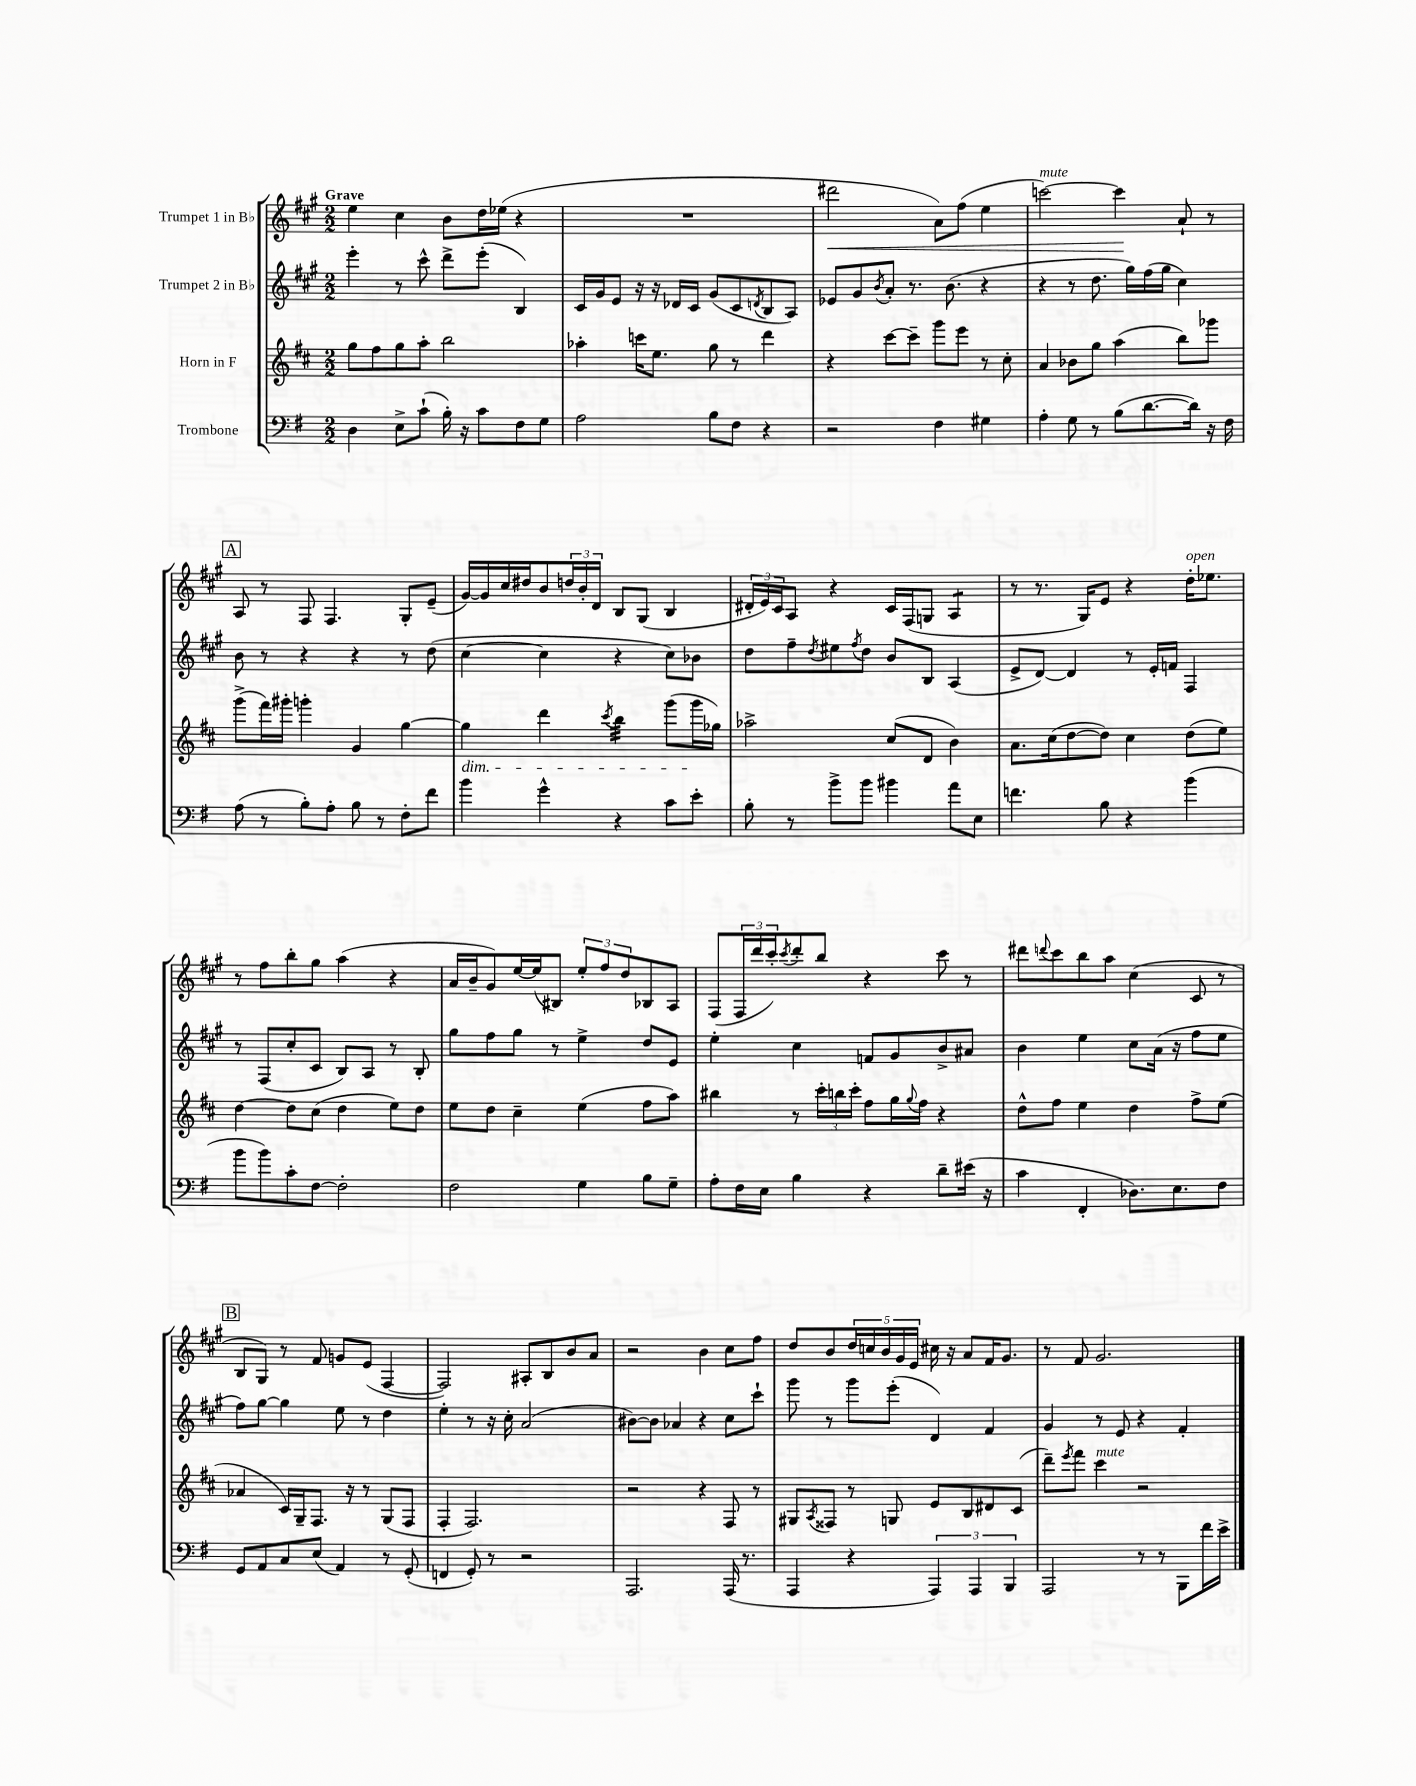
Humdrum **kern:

**kern	**kern	**kern	**kern	**dynam
*part4	*part3	*part2	*part1	*part1
*staff4	*staff3	*staff2	*staff1	*staff1
*I"Trombone	*I"Horn in F	*I"Trumpet 2 in B♭	*I"Trumpet 1 in B♭	*
*clefF4	*clefG2	*clefG2	*clefG2	*
*k[f#]	*k[f#c#]	*k[f#c#g#]	*k[f#c#g#]	*
*M2/2	*M2/2	*M2/2	*M2/2	*
=1	=1	=1	=1	=1
!	!	!	!LO:TX:a:B:t=Grave	!
4D\	8gg\L	4eee'\	4ee\	.
.	8ff#\	.	.	.
8E^\L	8gg\	8r	4cc#\	.
(8c`\J	8aa'\J	8ccc#^^\	.	.
16B'\)	2bb\	8ddd^\L	8b\L	.
16r	.	.	.	.
8c\L	.	(8eee'\J	16dd\L	.
.	.	.	(16ee-X\JJ	.
8F#\	.	4B/)	4r	.
8G\J	.	.	.	.
=2	=2	=2	=2	=2
2A\	4aa-X'\	16c#/LL	1r	.
.	.	16g#/J	.	.
.	.	8e/J	.	.
.	16cccn\KL	16r	.	.
.	8.ee\J	16r	.	.
.	.	16d-X/LL	.	.
.	.	16c#/JJ	.	.
8B\L	8gg\	(8g#/L	.	.
8F#\J	8r	8c#/	.	.
.	.	8qdn/	.	.
4r	4ddd\	8B/	.	.
.	.	8A/J)	.	.
=3	=3	=3	=3	=3
!	!	!	!	!LO:HP:b
2r	4r	8e-X/L	2ddd#X\	<
.	.	8g#/	.	.
.	.	8qb/	.	.
.	[8ccc#\L	8a'/J	.	.
.	8ccc#~\J]	8.r	.	.
4F#\	8ggg\L	.	8a\L)	.
.	.	(8.b\	.	.
.	8eee\J	.	(8ff#\J	.
4G#X\	8r	4r	4ee\	.
.	8cc#'\	.	.	.
=4	=4	=4	=4	=4
!	!	!	!LO:TX:a:i:t=mute	!
4A'\	4a/	4r	[2cccn\)	.
8G\	8b-X\L	8r	.	.
8r	8gg\J	8.dd\	.	.
(8B\L	(4aa\	.	4ccc\]	.
.	.	16gg#\LL)	.	.
[8.d\	.	(16ff#\	.	.
.	.	16gg#\JJ	.	.
.	8bb\L)	4cc#\)	8a`/	[
16d\Jk])	.	.	.	.
16r	8ggg-X\J	.	8r	.
16F#\	.	.	.	.
!!LO:LB:g=z
!!LO:REH:place=s1:t=A
=5	=5	=5	=5	=5
(8A\	(8ggg^\L	8b\	8A/	.
8r	16fff#\L)	8r	8r	.
.	16ggg#X'\JJ	.	.	.
8B'\L)	4gggn'\	4r	8F#/	.
8A'\J	.	.	4.F#/	.
8B\	4g/	4r	.	.
8r	.	.	.	.
8F#'\L	[4gg\	8r	8G#'/L	.
8f#\J	.	(8dd\	(8e~/J	.
=6	=6	=6	=6	=6
!	!LO:TX:b:i:t=dim.	!	!	!
4b\	4gg\]	[4cc#\	[16g#/LL)	.
.	.	.	16g#/]	.
.	.	.	16cc#/	.
.	.	.	16dd#X/J	.
4g^^\	4ddd\	4cc#\]	8b/	.
.	.	.	24ddn/L	.
.	.	.	24b'/	.
.	.	.	24d/JJ	.
.	8qccc#/	.	.	.
*	*tremolo	*	*	*
4r	32bb\LLL	4r	8B/L	.
.	32bb\	.	.	.
.	32bb\	.	.	.
.	32bb\	.	.	.
.	32bb\	.	(8G#/J	.
.	32bb\	.	.	.
.	32bb\	.	.	.
.	32bb\JJJ	.	.	.
*	*Xtremolo	*	*	*
8c\L	(8ggg\L	8cc#\L)	4B/	.
8e'\J	16ggg\L	8b-X\J	.	.
.	16gg-X\JJ)	.	.	.
=7	=7	=7	=7	=7
8B'\	2aa-X^\	8dd\L	24d#X'/LL	.
.	.	.	24e/)	.
.	.	.	24c#/J	.
8r	.	8ff#~\	8A/J	.
.	.	8qdd/	.	.
8b^\L	.	8ee#X\	4r	.
.	.	8qff#/	.	.
8b\J	.	8dd\J	.	.
4b#X\	(8cc#/L	8b/L	16c#/LL	.
.	.	.	(16F#/J	.
.	8d/J	8B/J	8Gn/J	.
*	*	*	*tremolo	*
8a\L	4b\)	(4A/	8A/L	.
8E\J	.	.	8A/J	.
*	*	*	*Xtremolo	*
=8	=8	=8	=8	=8
4.fn\	8.a\L	8e^/L	8r	.
.	.	[8d/J)	8.r	.
.	(16cc#\k	.	.	.
.	[8dd\	4d/]	.	.
.	.	.	16G#/KL)	.
8B\	8dd\J])	.	8e/J	.
4r	4cc#\	8r	4r	.
.	.	16e'/LL	.	.
.	.	16fn/JJ	.	.
!	!	!	!LO:TX:a:i:t=open	!
(4b\	(8dd\L	4F#/	16dd'\KL	.
.	.	.	8.ee-X\J	.
.	8ee\J)	.	.	.
!!LO:LB:g=z
=9	=9	=9	=9	=9
8b\L	[4dd\	8r	8r	.
8b\)	.	(8F#/L	8ff#\L	.
8c'\	8dd\L]	8cc#'/	8bb'\	.
[8F#\J	(8cc#\J	8c#/J	8gg#\J	.
2F#'\]	4dd\	8B/L)	(4aa\	.
.	.	8A/J	.	.
.	8ee\L)	8r	4r	.
.	8dd\J	8B'/	.	.
=10	=10	=10	=10	=10
2F#\	8ee\L	8gg#\L	16a/LL	.
.	.	.	16b~/J	.
.	8dd\J	8ff#\	8g#/)	.
.	4cc#~\	8gg#\J	[16ee/L	.
.	.	.	(16ee/J]	.
.	.	8r	8B#X/J)	.
4G\	(4ee\	4ee^\	12ee'/L	.
.	.	.	12ff#/	.
.	.	.	12dd/	.
8B\L	8ff#\L	8dd/L	8B-X/	.
8G~\J	8aa\J)	8e/J	8A/J	.
=11	=11	=11	=11	=11
8A'\L	4bb#X\	4ee'\	(8F#/L	.
16F#\L	.	.	24F#/L	.
.	.	.	24ddd/	.
16E\JJ	.	.	.	.
.	.	.	24ccc#'/J)	.
.	.	.	8qccc#/	.
4B\	8r	4cc#\	8ddd'/	.
.	24ccc#'\LL	.	8bb/J	.
.	24bbn\	.	.	.
.	24ccc#'\JJ	.	.	.
4r	8ff#\L	8fn/L	4r	.
.	16gg\L	8g#/	.	.
.	8qqgg/	.	.	.
.	16ff#\JJ	.	.	.
8d~\L	4r	8b^/	8ccc#\	.
(16e#X\Jk	.	8a#X/J	8r	.
16r	.	.	.	.
=12	=12	=12	=12	=12
4c\	8dd^^\L	4b\	8ddd#X\L	.
.	.	.	8qqdddn/	.
.	8ff#\J	.	8ccc#\	.
4FF#'/	4ee\	4ee\	8bb\	.
.	.	.	8aa\J	.
8.D-X\L)	4dd\	8cc#\L	(4cc#\	.
.	.	(16a\Jk	.	.
8.E\	.	16r	.	.
.	8ff#^\L	8ff#\L	8c#/	.
8F#\J	(8ee\J	8ee\J	8r	.
!!LO:LB:g=z
!!LO:REH:place=s1:t=B
=13	=13	=13	=13	=13
8GG/L	4a-X/	8ff#\L)	8B/L	.
8AA/	.	[8gg#\J	8G#/J)	.
8C/	16c#/LL)	4gg#\]	8r	.
.	16G~/J	.	.	.
(8E/J	8.F#/J	.	8f#/	.
4AA/)	.	8ee\	8gn/L	.
.	16r	.	.	.
.	8r	8r	(8e/J	.
8r	(8G/L	4dd\	[4F#/	.
(8GG'/	8F#/J	.	.	.
=14	=14	=14	=14	=14
4FFn/	4F#'/	4ee'\	2F#/])	.
8GG'/)	2.F#/)	8r	.	.
8r	.	16r	.	.
.	.	16cc#'\	.	.
2r	.	(2a/	8A#X'/L	.
.	.	.	8B/	.
.	.	.	8b/	.
.	.	.	8a/J	.
=15	=15	=15	=15	=15
2.AAA/	2r	[8b#X\L)	2r	.
.	.	8b#\J]	.	.
.	.	4a-X/	.	.
.	4r	4r	4b\	.
(16AAA/	8F#/	8cc#\L	8cc#\L	.
8.r	.	.	.	.
.	8r	8ccc#`\J	8ff#\J	.
=16	=16	=16	=16	=16
4AAA/	8G#X/L	8ggg#\	8dd/L	.
.	8qA/	.	.	.
.	8F##X/J	8r	8b/	.
4r	8r	8ggg#\L	20dd/L	.
.	.	.	20ccn/	.
.	.	.	20b/	.
.	8Gn/	(8eee'\J	.	.
.	.	.	20g#/	.
.	.	.	20e/JJ	.
6AAA/)	8e/L	4d/)	16cc#X\	.
.	.	.	16r	.
.	8B/	.	8a/L	.
6AAA/	.	.	.	.
.	8d#X/	4f#/	16f#/K	.
.	.	.	8.g#/J	.
6BBB/	.	.	.	.
.	(8c#/J	.	.	.
=17	=17	=17	=17	=17
2AAA/	8ddd~\L)	4g#/	8r	.
.	8qeee/	.	.	.
.	8fff#\J	.	8f#/	.
!	!LO:TX:a:i:t=mute	!	!	!
.	4ccc#\	8r	2.g#/	.
.	.	8e/	.	.
8r	2r	4r	.	.
8r	.	.	.	.
8BBB\L	.	4f#'/	.	.
16f#\L	.	.	.	.
16e^\JJ	.	.	.	.
==	==	==	==	==
*-	*-	*-	*-	*-
